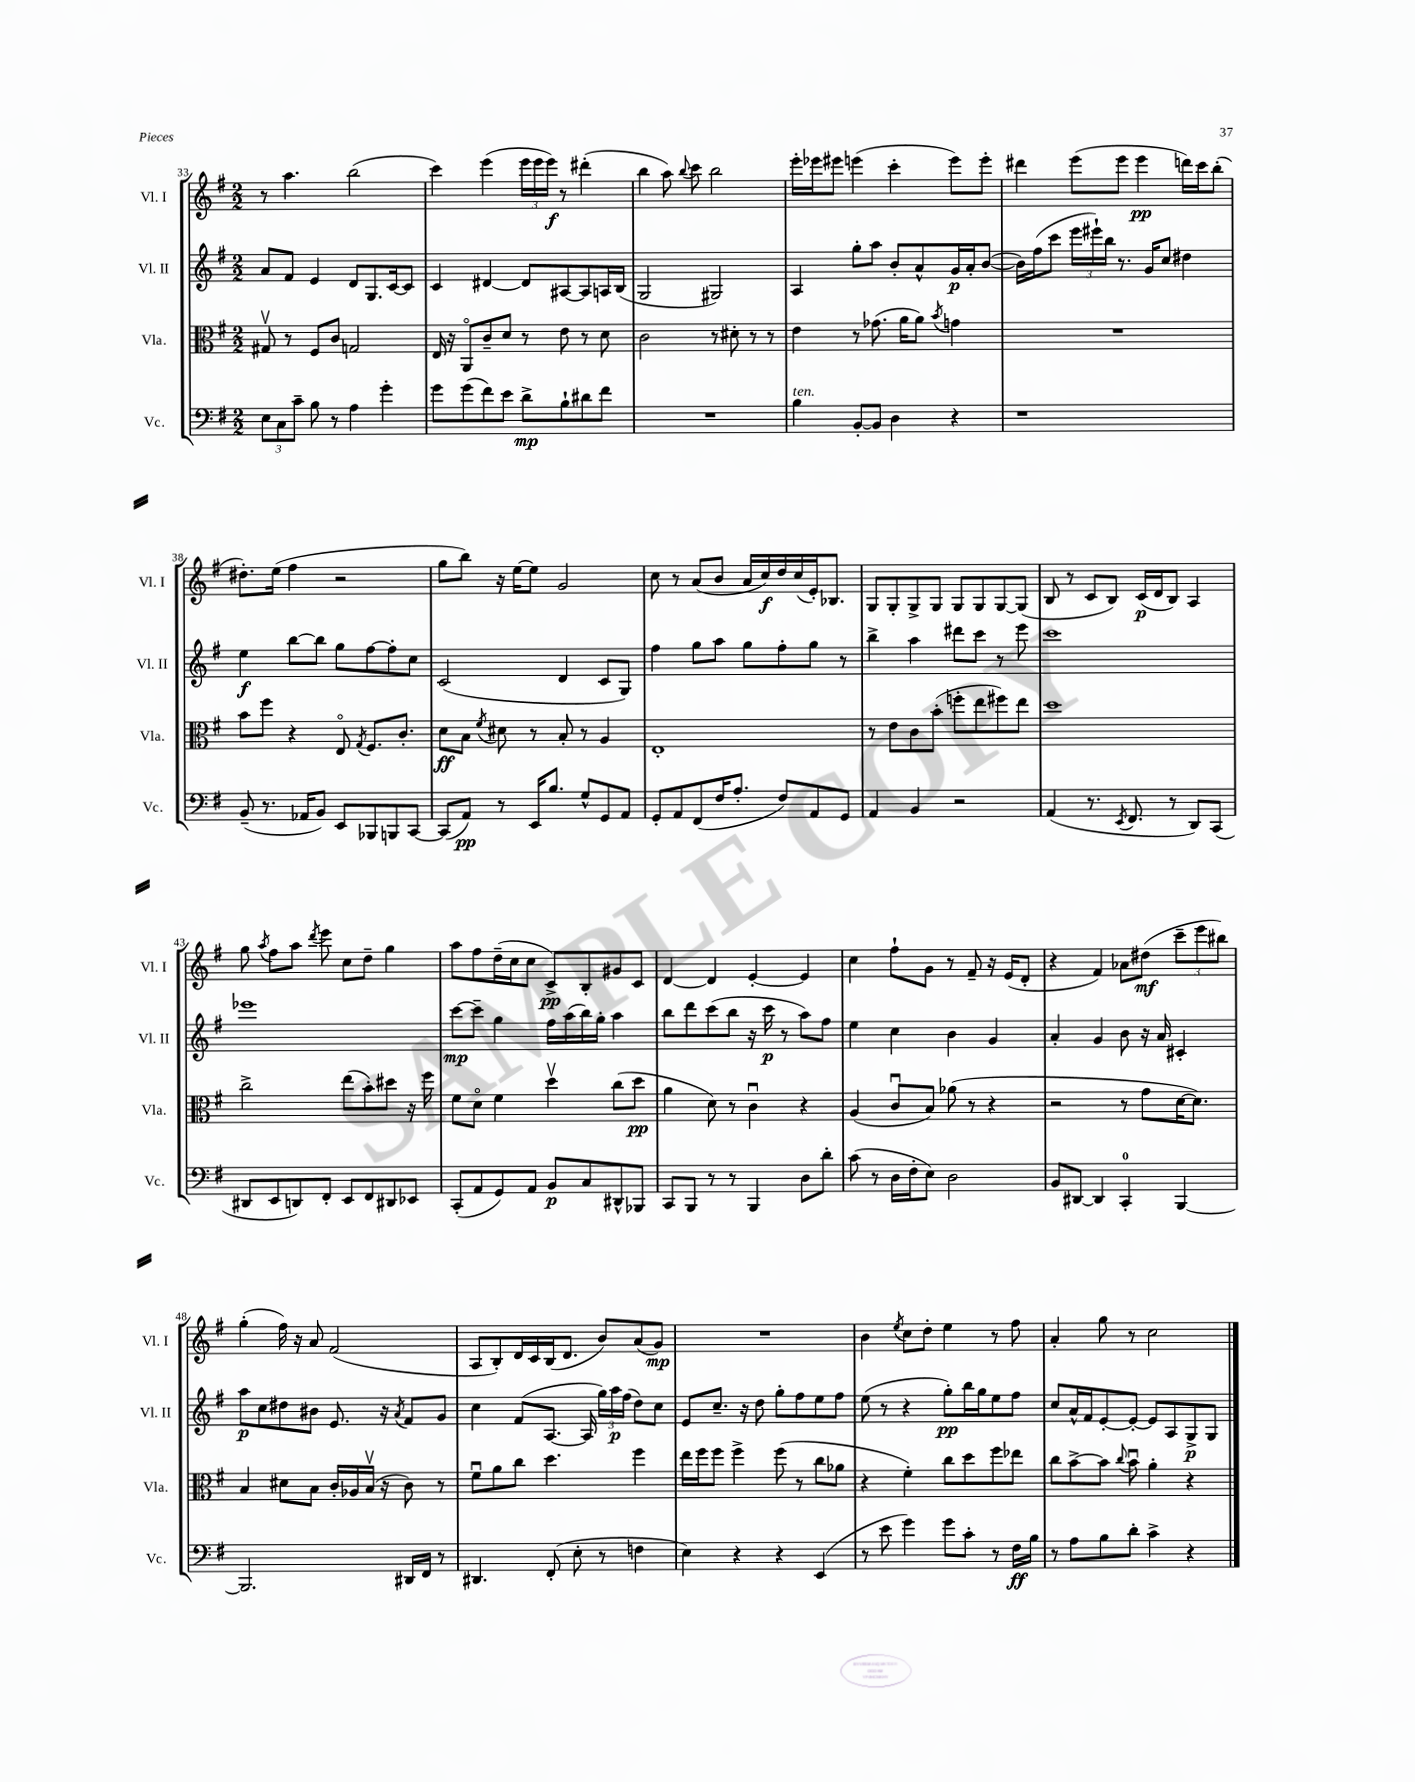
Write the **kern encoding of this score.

**kern	**kern	**kern	**kern
*staff4	*staff3	*staff2	*staff1
*clefF4	*clefC3	*clefG2	*clefG2
*k[f#]	*k[f#]	*k[f#]	*k[f#]
*M2/2	*M2/2	*M2/2	*M2/2
12E	8G#v	8a	8r
12C	.	.	.
.	8r	8f#	4.aa
12c~	.	.	.
8B	8F#	4e	.
8r	8c	.	.
4A	2G	8d	(2bb
.	.	8.G	.
4g'	.	.	.
.	.	[16c	.
.	.	8c]	.
=	=	=	=
8g	16E	4c	4ccc)
.	16r	.	.
(8g	8AAo	.	.
8f#)	8c~	[4d#	(4eee
8e	8d	.	.
8d^	8r	8d#]	24eee
.	.	.	24eee
.	.	.	24eee)
8B`	8e	[8A#	8r
8d#	8r	8A#]	(4ddd#'
8f#	8d	16A	.
.	.	(16B	.
=	=	=	=
1r	2c	2G	4bb
.	.	.	8aa)
.	.	.	8qqbb
.	.	.	8ccc
.	8r	2G#)	2bb
.	8d#'	.	.
.	8r	.	.
.	8r	.	.
=	=	=	=
4B	4e	4A	16eee'
.	.	.	16eee-
.	.	.	8eee#
[8BB'	8r	8gg'	(4eee
8BB]	(8.g-	8aa	.
4D	.	8b'	4ccc'
.	16a	.	.
.	8a)	8a^^	.
.	8qb	.	.
4r	4g	16g	8eee)
.	.	16a'	.
.	.	([8b	8eee'
=	=	=	=
1r	1r	16b])	4ddd#
.	.	(16ff#	.
.	.	8ccc	.
.	.	24eee	(8eee
.	.	24eee#`)	.
.	.	24bb	.
.	.	8.r	8eee
.	.	.	4eee
.	.	16g	.
.	.	8cc	.
.	.	4dd#	16ddd)
.	.	.	16ccc
.	.	.	(8bb'
=	=	=	=
(8BB~	8b	4ee	8.dd#')
8.r	8ff#	.	.
.	.	.	(16ee
.	4r	[8bb	4ff#
16AA-	.	.	.
8BB)	.	8bb]	.
8EE	8Eo	8gg	2r
.	8qG	.	.
8BBB-	8.F#	[8ff#	.
8BBB	.	8ff#']	.
.	8.c'	.	.
[8CC	.	8cc	.
=	=	=	=
(8CC]	8d	(2c	8gg
8AA)	8B	.	8bb)
.	8qf#	.	.
8r	8d#	.	16r
.	.	.	[16ee
16EE	8r	.	8ee]
8.B	.	.	.
.	8B'	4d	2g
8G^^	8r	.	.
8GG	4A	8c	.
8AA	.	8G)	.
=	=	=	=
8GG'	1E'	4ff#	8cc
8AA	.	.	8r
(8FF#	.	8gg	(8a
16F#	.	8aa	8b
8.A'	.	.	.
.	.	8gg	16a
.	.	.	16cc)
8F#)	.	8ff#'	16dd
.	.	.	(16cc
8AA	.	8gg	16e')
.	.	.	8.B-
8GG	.	8r	.
=	=	=	=
4AA	8r	4bb^	8G
.	8e	.	8G'
4BB	8c	4aa	8G^
.	(8b'	.	8G
2r	8ff'	8ddd#	8G
.	8ee	8ccc	8G
.	8ff#)	8r	[8G
.	8ee	8eee	(8G]
=	=	=	=
(4AA	1dd	1ccc	8B
.	.	.	8r
8.r	.	.	8c
.	.	.	8B)
8qEE	.	.	.
8.FF#	.	.	.
.	.	.	(16c
.	.	.	16d
8r	.	.	8B)
8DD)	.	.	4A
(8CC	.	.	.
=	=	=	=
8DD#	2cc^	1eee-	8gg
.	.	.	8qaa
8EE	.	.	8ff#
8DD)	.	.	8aa
.	.	.	8qddd
8FF#'	.	.	8eee
8EE	(8ee	.	8cc
8FF#	8b')	.	8dd~
8DD#	8dd#	.	4gg
8EE-	16r	.	.
.	16ff#	.	.
=	=	=	=
(8CC'	8f#	[8ccc	8aa
8AA	8do	8ccc~]	8ff#
8GG)	4f#	4gg	(16dd~
.	.	.	16cc
8AA	.	.	8cc
8BB	4ddv	16ff#	8c^)
.	.	(16aa	.
8C	.	16bb)	8B'
.	.	16gg'	.
8DD#^^	(8cc	4aa	8g#
8BBB-	8dd	.	8c
=	=	=	=
8CC	4a	8bb	[4d
8BBB	.	8ddd	.
8r	8d)	(8ccc	4d]
8r	8r	8bb	.
4BBB	4cu	16r	[4e'
.	.	16ccc	.
.	.	8r	.
8D	4r	8aa)	4e]
8d'	.	8ff#	.
=	=	=	=
(8c	(4A	4ee	4cc
8r	.	.	.
16D	8cu	4cc	8ff#`
16F#'	.	.	.
8E)	8B)	.	8g
2D	(8a-	4b	8r
.	8r	.	8f#~
.	4r	4g	16r
.	.	.	(16e
.	.	.	8d'
=	=	=	=
8BB	2r	4a'	4r
[8DD#	.	.	.
4DD#]	.	4g	4f#)
4CC'	8r	8b	8a-
.	8g	16r	(8dd#
.	.	16a	.
[4BBB	[16d	4c#'	12ccc~
.	8.d])	.	.
.	.	.	12eee
.	.	.	12bb#)
=	=	=	=
2.BBB]	4B	8aa	(4gg'
.	.	8cc	.
.	8d#	8dd#	16ff#)
.	.	.	16r
.	8B	8b#	8a
.	16c'	8.e	(2f#
.	16A-	.	.
.	(16Bv	.	.
.	16r	16r	.
.	.	8qa	.
16DD#	8c)	8f#	.
16FF#	.	.	.
8r	8r	8g	.
=	=	=	=
4.DD#	8f#u	4cc	8A
.	8a	.	8B')
.	8cc	(8f#	16d
.	.	.	16c
(8FF#'	4.dd	[8.A	(16B
.	.	.	8.d
8E'	.	.	.
.	.	16A]	.
8r	.	24gg)	8b)
.	.	24aa	.
.	.	(24ff#	.
4F	4ff#	8dd)	(8a
.	.	8cc	8g)
=	=	=	=
4E)	16ee	8e	1r
.	16ff#	.	.
.	8ff#	8.cc~	.
4r	4ff#^	.	.
.	.	16r	.
.	.	8dd	.
4r	(8ff#	8gg'	.
.	8r	8ff#	.
(4EE	8cc	8ee	.
.	8a-	8ff#	.
=	=	=	=
8r	4r	(8ee	4b
8e	.	8r	.
.	.	.	8qee
4g)	4f#')	4r	8cc
.	.	.	8dd'
8g	8cc	8gg')	4ee
8c'	8dd	16bb	.
.	.	16gg	.
8r	8ff#	8ee	8r
16F#	8ee-	8ff#	8ff#
16B	.	.	.
=	=	=	=
8r	8cc	8cc	4a'
8A	[8b^	16a^^	.
.	.	16f#	.
8B	8b]	[8e'	8gg
.	8qqcc	.	.
8d'	8bu	8e'_	8r
4c^	4a'	8e]	2cc
.	.	8A	.
4r	4r	8G^	.
.	.	8G	.
==	==	==	==
*-	*-	*-	*-
